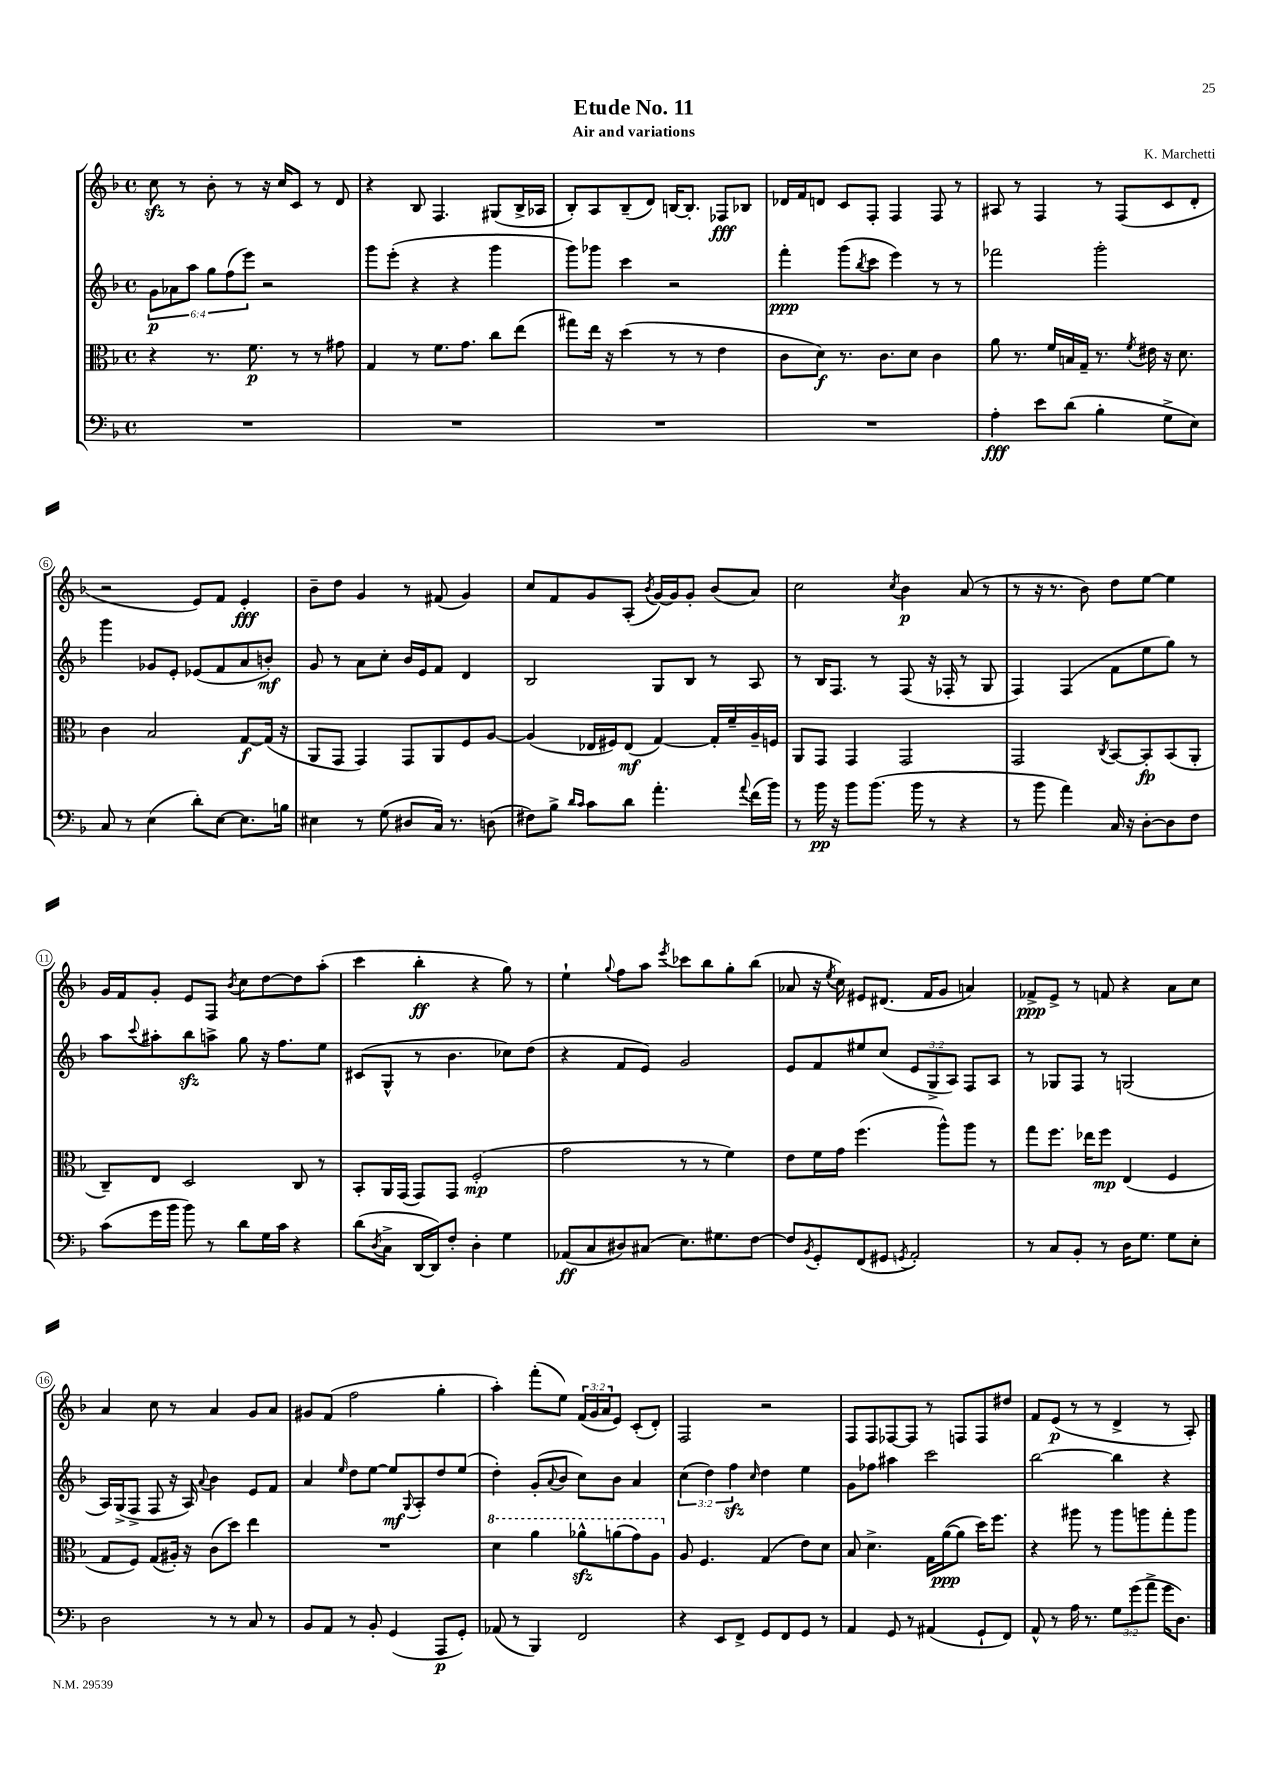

**kern	**dynam	**kern	**dynam	**kern	**dynam	**kern	**dynam
*part4	*part4	*part3	*part3	*part2	*part2	*part1	*part1
*staff4	*staff4	*staff3	*staff3	*staff2	*staff2	*staff1	*staff1
*clefF4	*	*clefC3	*	*clefG2	*	*clefG2	*
*k[b-]	*	*k[b-]	*	*k[b-]	*	*k[b-]	*
*M4/4	*	*M4/4	*	*M4/4	*	*M4/4	*
*met(c)	*	*met(c)	*	*met(c)	*	*met(c)	*
=1	=1	=1	=1	=1	=1	=1	=1
1r	.	4r	.	12g\L	p	8cczz\	.
.	.	.	.	12a-X\	.	.	.
.	.	.	.	.	.	8r	.
.	.	.	.	12aa\J	.	.	.
.	.	8.r	.	12gg\L	.	8b-'\	.
.	.	.	.	(12ff\	.	.	.
.	.	.	.	.	.	8r	.
.	.	.	.	12eee\J)	.	.	.
.	.	8.f\	p	.	.	.	.
.	.	.	.	2r	.	16r	.
.	.	.	.	.	.	16cc/KL	.
.	.	8r	.	.	.	8c/J	.
.	.	8r	.	.	.	8r	.
.	.	8g#X\	.	.	.	8d/	.
=2	=2	=2	=2	=2	=2	=2	=2
1r	.	4G/	.	8ggg\L	.	4r	.
.	.	.	.	(8eee'\J	.	.	.
.	.	8r	.	4r	.	8B-/	.
.	.	8.f\L	.	.	.	4.F/	.
.	.	.	.	4r	.	.	.
.	.	8.g\J	.	.	.	.	.
.	.	8cc\L	.	4ggg\	.	(8G#X/L	.
.	.	(8ee\J	.	.	.	16B-^/L	.
.	.	.	.	.	.	16A-X/JJ	.
=3	=3	=3	=3	=3	=3	=3	=3
1r	.	8gg#X\L)	.	8ggg\L)	.	8B-'/L)	.
.	.	16ee\Jk	.	8ggg-X\J	.	8A/	.
.	.	16r	.	.	.	.	.
.	.	(4dd\	.	4ccc\	.	(8B-~/	.
.	.	.	.	.	.	8d/J)	.
.	.	8r	.	2r	.	[16Bn/KL	.
.	.	.	.	.	.	8.B'/J]	.
.	.	8r	.	.	.	.	.
.	.	4e\	.	.	.	8F-X/L	fff
.	.	.	.	.	.	8B-X/J	.
=4	=4	=4	=4	=4	=4	=4	=4
1r	.	8c\L	.	4fff'\	ppp	16d-X/LL	.
.	.	.	.	.	.	16f/J	.
.	.	8d\J)	f	.	.	8dn/J	.
.	.	8.r	.	(8ggg\L	.	8c/L	.
.	.	.	.	8qbb-/	.	.	.
.	.	.	.	8ccc\J	.	8F'/J	.
.	.	8.c\L	.	.	.	.	.
.	.	.	.	4eee\)	.	4F/	.
.	.	8d\J	.	.	.	.	.
.	.	4c\	.	8r	.	8F/	.
.	.	.	.	8r	.	8r	.
=5	=5	=5	=5	=5	=5	=5	=5
4A'\	fff	8a\	.	2fff-X\	.	8A#X/	.
.	.	8.r	.	.	.	8r	.
8e\L	.	.	.	.	.	4F/	.
.	.	16f/LL	.	.	.	.	.
(8d\J	.	16Bn/	.	.	.	.	.
.	.	16G~/JJ	.	.	.	.	.
4B-'\	.	8.r	.	2ggg'\	.	8r	.
.	.	.	.	.	.	(8F/L	.
.	.	8qf/	.	.	.	.	.
.	.	16e#X\	.	.	.	.	.
8G^\L	.	16r	.	.	.	8c/	.
.	.	8.d\	.	.	.	.	.
8E\J)	.	.	.	.	.	8d'/J	.
!!LO:LB:g=z
=6	=6	=6	=6	=6	=6	=6	=6
8C/	.	4c\	.	4ggg\	.	2r	.
8r	.	.	.	.	.	.	.
(4E\	.	2B-/	.	8g-X/L	.	.	.
.	.	.	.	8e'/J	.	.	.
8d'\L)	.	.	.	(8e-X/L	.	8e/L)	.
[8E\J	.	.	.	8f/	.	8f/J	.
8.E\L]	.	[8G/L	f	8a/	.	4e'/	fff
.	.	(16G/Jk]	.	8bn'/J)	mf	.	.
16Bn\Jk	.	16r	.	.	.	.	.
=7	=7	=7	=7	=7	=7	=7	=7
4E#X\	.	8AA/L	.	8g/	.	8b-~\L	.
.	.	8GG/J	.	8r	.	8dd\J	.
8r	.	4GG/)	.	8a\L	.	4g/	.
(8G\	.	.	.	8cc'\J	.	.	.
8D#X/L	.	8GG/L	.	16b-/LL	.	8r	.
.	.	.	.	16e/J	.	.	.
16C/Jk)	.	8AA/	.	8f/J	.	(8f#X/	.
8.r	.	.	.	.	.	.	.
.	.	8F/	.	4d/	.	4g/)	.
(8Dn\	.	[8A/J	.	.	.	.	.
=8	=8	=8	=8	=8	=8	=8	=8
8F#X\L)	.	(4A/]	.	2B-/	.	8cc/L	.
8B-^\J	.	.	.	.	.	8f/	.
16qqd/LL	.	.	.	.	.	.	.
16qqc/JJ	.	.	.	.	.	.	.
8c\L	.	16E-X/LL	.	.	.	8g/	.
.	.	16F#X/J)	.	.	.	.	.
8d\J	.	(8E-/J	mf	.	.	(8A'/J	.
.	.	.	.	.	.	8qb-/	.
4.a'\	.	[4G/)	.	8G/L	.	[16g/LL)	.
.	.	.	.	.	.	16g/J]	.
.	.	.	.	8B-/J	.	8g'/J	.
.	.	16G'/LL]	.	8r	.	(8b-/L	.
.	.	16f~/	.	.	.	.	.
8qqa/	.	.	.	.	.	.	.
(16f\LL	.	16A~/	.	8A/	.	8a/J)	.
16b-\JJ)	.	16Fn/JJ	.	.	.	.	.
=9	=9	=9	=9	=9	=9	=9	=9
8r	.	8AA/L	.	8r	.	2cc\	.
16b-\	pp	8GG/J	.	16B-/KL	.	.	.
16r	.	.	.	8.F/J	.	.	.
8b-\L	.	4GG/	.	.	.	.	.
(8.b-\J	.	.	.	8r	.	.	.
.	.	.	.	.	.	8qcc/	.
.	.	2GG/	.	(8F/	.	4b-\	p
16b-\	.	.	.	.	.	.	.
8r	.	.	.	16r	.	.	.
.	.	.	.	16F-X'/	.	.	.
4r	.	.	.	8r	.	(8a/	.
.	.	.	.	8G/	.	8r	.
=10	=10	=10	=10	=10	=10	=10	=10
8r	.	2GG/	.	4F/)	.	8r	.
8b-\	.	.	.	.	.	16r	.
.	.	.	.	.	.	8.r	.
4a\)	.	.	.	(4F/	.	.	.
.	.	.	.	.	.	8b-\)	.
.	.	8qC/	.	.	.	.	.
16C/	.	[8BB-/L	.	8f\L	.	8dd\L	.
16r	.	.	.	.	.	.	.
[8D'\L	.	8BB-'/]	fp	8ee\	.	[8ee\J	.
8D\]	.	(8BB-/	.	8gg\J)	.	4ee\]	.
8F\J	.	8AA'/J	.	8r	.	.	.
!!LO:LB:g=z
=11	=11	=11	=11	=11	=11	=11	=11
(8c\L	.	8C~/L)	.	8aa\L	.	16g/LL	.
.	.	.	.	.	.	16f/J	.
.	.	.	.	8qqccc/	.	.	.
16g\L	.	8E/J	.	8aa#X'\	.	8g'/J	.
16b-\JJ	.	.	.	.	.	.	.
8b-\)	.	2D/	.	8bb-zz\	.	8e/L	.
8r	.	.	.	8aan^\J	.	8F/J	.
.	.	.	.	.	.	8qb-/	.
8d\L	.	.	.	8gg\	.	8cc\L	.
16G\L	.	.	.	16r	.	[8dd\	.
16c\JJ	.	.	.	8.ff\L	.	.	.
4r	.	8C/	.	.	.	8dd\]	.
.	.	8r	.	8ee\J	.	(8aa'\J	.
=12	=12	=12	=12	=12	=12	=12	=12
(8d\L	.	8BB-'/L	.	(8c#X/L	.	4ccc\	.
8qD/	.	.	.	.	.	.	.
8C^\J	.	16AA/L	.	8G^^/J	.	.	.
.	.	(16GG/JJ	.	.	.	.	.
[16DD/LL	.	8GG/L)	.	8r	.	4bb-'\	ff
16DD/J])	.	.	.	.	.	.	.
8F'/J	.	8GG/J	.	4.b-\	.	.	.
4D'\	.	(2F'/	mp	.	.	4r	.
4G\	.	.	.	8cc-X\L)	.	8gg\)	.
.	.	.	.	(8dd\J	.	8r	.
=13	=13	=13	=13	=13	=13	=13	=13
(8AA-X/L	ff	2g\	.	4r	.	4ee`\	.
8C/	.	.	.	.	.	.	.
.	.	.	.	.	.	8qqgg/	.
8D#X/)	.	.	.	8f/L	.	8ff\L	.
(8C#X/J	.	.	.	8e/J)	.	8aa\J	.
.	.	.	.	.	.	8qeee/	.
8.E\L)	.	8r	.	2g/	.	8ccc-X\L	.
.	.	8r	.	.	.	8bb-\	.
8.G#X\	.	.	.	.	.	.	.
.	.	4f\)	.	.	.	8gg'\	.
[8F\J	.	.	.	.	.	(8bb-\J	.
=14	=14	=14	=14	=14	=14	=14	=14
8F/L]	.	8e\L	.	8e/L	.	8a-X/	.
8qBB-/	.	.	.	.	.	.	.
8GG'/	.	16f\L	.	8f/	.	16r	.
.	.	.	.	.	.	8qee/	.
.	.	16g\JJ	.	.	.	16cc\)	.
(8FF/	.	(4.ff\	.	8ee#X/	.	8e#X/L	.
8GG#X/J	.	.	.	(8cc/J	.	(8.d#X/J	.
8qGGn/	.	.	.	.	.	.	.
2AA'/)	.	.	.	12e/L	.	.	.
.	.	.	.	.	.	16f/KL	.
.	.	.	.	12G^/	.	.	.
.	.	8aa^^\L)	.	.	.	8g/J	.
.	.	.	.	12A/J)	.	.	.
.	.	8aa\J	.	8F/L	.	4an/)	.
.	.	8r	.	8A/J	.	.	.
=15	=15	=15	=15	=15	=15	=15	=15
8r	.	8gg\L	.	8r	.	8f-X^/L	ppp
8C/L	.	8.ff\J	.	8G-X/L	.	8e^/J	.
8BB-'/J	.	.	.	8F/J	.	8r	.
.	.	16ee-X\KL	.	.	.	.	.
8r	.	8ff\J	mp	8r	.	8fn/	.
16D\KL	.	(4E/	.	(2Gn/	.	4r	.
8.G\J	.	.	.	.	.	.	.
8G\L	.	4F/	.	.	.	8a\L	.
8E'\J	.	.	.	.	.	8cc\J	.
!!LO:LB:g=z
=16	=16	=16	=16	=16	=16	=16	=16
2D\	.	8G/L	.	16A/LL)	.	4a/	.
.	.	.	.	(16G^/J	.	.	.
.	.	8F/J)	.	8F^/J	.	.	.
.	.	(8G/L	.	8F/	.	8cc\	.
.	.	16A#X'/Jk)	.	16r	.	8r	.
.	.	16r	.	16A/)	.	.	.
.	.	.	.	8qqa/	.	.	.
8r	.	(8c\L	.	4b-\	.	4a/	.
8r	.	8dd\J)	.	.	.	.	.
8C/	.	4ee\	.	8e/L	.	8g/L	.
8r	.	.	.	8f/J	.	8a/J	.
=17	=17	=17	=17	=17	=17	=17	=17
8BB-/L	.	1r	.	4a/	.	8g#X/L	.
8AA/J	.	.	.	.	.	(8f/J	.
.	.	.	.	16qqee/	.	.	.
8r	.	.	.	8dd\L	.	2ff\	.
8BB-'/	.	.	.	[8ee\J	.	.	.
(4GG/	.	.	.	8ee/L]	mf	.	.
.	.	.	.	8qqG/	.	.	.
.	.	.	.	8A'/	.	.	.
8AAA/L	p	.	.	8dd/	.	4gg'\	.
8GG'/J)	.	.	.	(8ee/J	.	.	.
=18	=18	=18	=18	=18	=18	=18	=18
*	*	*8va	*	*	*	*	*
(8AA-X/	.	4dd\	.	4dd'\)	.	4aa'\)	.
8r	.	.	.	.	.	.	.
4BBB-/)	.	4aa\	.	(8g'/L	.	(8fff'\L	.
.	.	.	.	8qqa/	.	.	.
.	.	.	.	8b-/J	.	8ee\J)	.
2FF/	.	8aa-Xzz^^\L	.	8cc\L)	.	(24f/LL	.
.	.	.	.	.	.	24g/	.
.	.	.	.	.	.	24a/J	.
.	.	(8aan\	.	8b-\J	.	8e/J)	.
.	.	8gg\)	.	4a/	.	(8c'/L	.
.	.	8a\J	.	.	.	8d'/J)	.
=19	=19	=19	=19	=19	=19	=19	=19
*	*	*X8va	*	*	*	*	*
4r	.	8A/	.	(6cc\	.	2F/	.
.	.	4.F/	.	.	.	.	.
.	.	.	.	6dd\)	.	.	.
8EE/L	.	.	.	.	.	.	.
.	.	.	.	6ffzz\	.	.	.
8FF^/J	.	.	.	.	.	.	.
.	.	.	.	16qqcc/	.	.	.
8GG/L	.	(4G/	.	4dd\	.	2r	.
8FF/	.	.	.	.	.	.	.
8GG/J	.	8e\L)	.	4ee\	.	.	.
8r	.	8d\J	.	.	.	.	.
=20	=20	=20	=20	=20	=20	=20	=20
4AA/	.	8B-/	.	8g\L	.	8F/L	.
.	.	4.d^\	.	8ff-X\J	.	8F/	.
8GG/	.	.	.	4aa#X\	.	[8F-X/	.
8r	.	.	.	.	.	8F-/J]	.
(4AA#X/	.	16G\LL	.	2ccc\	.	8r	.
.	.	([16a\J	ppp	.	.	.	.
.	.	8a\J]	.	.	.	8Fn/L	.
8GG`/L	.	16dd\KL)	.	.	.	8F/	.
.	.	8.ff\J	.	.	.	.	.
8FF/J)	.	.	.	.	.	8dd#X/J	.
=21	=21	=21	=21	=21	=21	=21	=21
8AA^^/	.	4r	.	[2bb-\	.	8f/L	.
8r	.	.	.	.	.	(8e/J	p
16A\	.	8aa#X\	.	.	.	8r	.
8.r	.	.	.	.	.	.	.
.	.	8r	.	.	.	8r	.
12G\L	.	8aa#\L	.	4bb-\]	.	4d^/	.
(12g\	.	.	.	.	.	.	.
.	.	8aan\	.	.	.	.	.
12a^\J	.	.	.	.	.	.	.
16g\KL	.	8gg'\	.	4r	.	8r	.
8.D\J)	.	.	.	.	.	.	.
.	.	8aa\J	.	.	.	8A'/)	.
==	==	==	==	==	==	==	==
*-	*-	*-	*-	*-	*-	*-	*-
